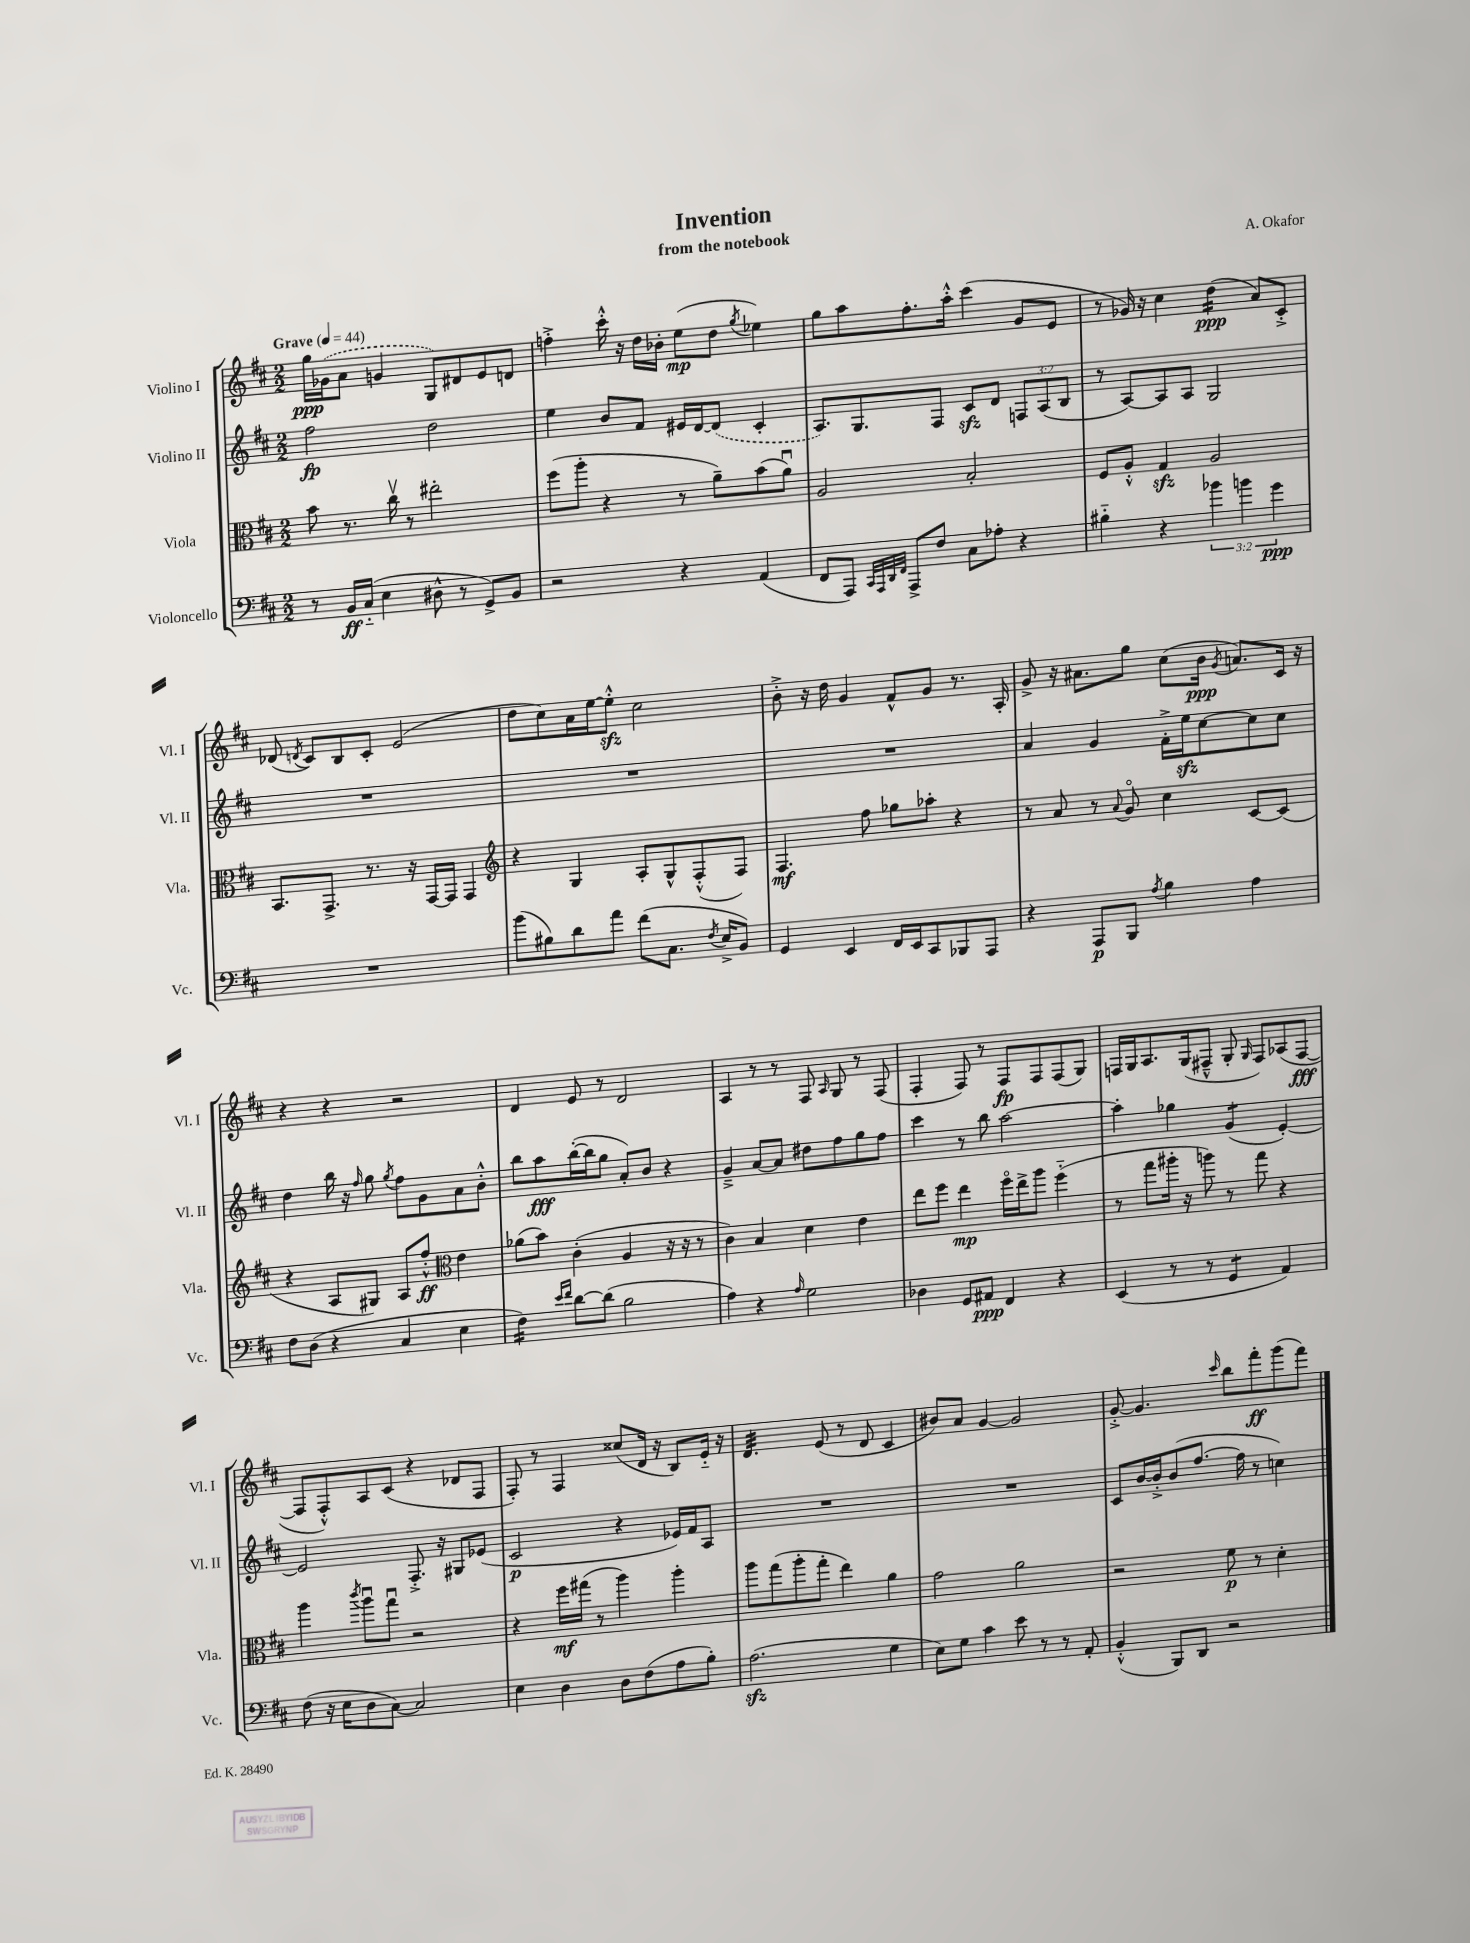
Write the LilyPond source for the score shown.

\header { title = "Invention" composer = "A. Okafor" subtitle = "from the notebook" }
<<
\new StaffGroup <<
\new Staff = "s0" \with { instrumentName = "Violino I" shortInstrumentName = "Vl. I" } {
    \clef treble \key d \major \numericTimeSignature \time 2/2 \tempo "Grave" 4 = 44
    \autoBeamOff g''16[\ppp \once \slurDashed ges'16( a'8] g'4 g8[) dis'8 e'8 d'8] |
    f''4-.-> cis'''16-.-^ r16 d''16[ bes'16]-. e''8[\mp( d''8] \acciaccatura { g''8 } ees''4) |
    g''8[ a''8 fis''8.-. a''16]-.-^ cis'''4( g'8[ e'8] |
    r8 ges'16) r16 cis''4 d''4:16\ppp( a'8[) cis'8]-.-> |
    des'8( \acciaccatura { d'8 } cis'8[) b8 cis'8]-. e'2( |
    d''8[ cis''8) a'16 e''16~ e''8]-.-^\sfz cis''2 |
    b'8-.-> r16 d''16 g'4 fis'8[-^ g'8] r8. a16-. |
    g'8-> r16 ais'8.[ g''8] cis''8[( b'16]\ppp \acciaccatura { g'8 } a'8.[) cis'16] r16 |
    r4 r4 r2 |
    d'4 e'8 r8 d'2 |
    a4 r8 r8 fis8 \grace { a16 } g8 r8 fis8( |
    fis4-. fis8) r8 fis8[\fp fis8 fis8( g8]) |
    f16[ g16 a8. g16( fis8]---^ g8-. \grace { g16 } fis8[) aes8( fis8]~\fff |
    fis8[ fis8-.-^) a8 cis'8]( r4 des'8[ fis8] |
    fis8-.) r8 fis4 cisis''8[( d'16] r16 b8[) e'16]-_ r16 |
    d'4.:32 e'8( r8 d'8 cis'4 |
    bis'8[) a'8] g'4~ g'2 |
    g'8~-.-> g'4. \grace { cis'''16 } b''8[ fis'''8-.\ff g'''8( fis'''8]) \bar "|." |
}
\new Staff = "s1" \with { instrumentName = "Violino II" shortInstrumentName = "Vl. II" } {
    \clef treble \key d \major \numericTimeSignature \time 2/2 \override Staff.TupletNumber.text = #tuplet-number::calc-fraction-text
    \autoBeamOff fis''2\fp d''2 |
    e''4 b'8[ fis'8] eis'16[ d'16~ \once \slurDashed d'8]( cis'4-. |
    a8.[) g8. fis8] cis'8[\sfz d'8] \tuplet 3/2 { f8[ a8( b8] } |
    r8 a8[~) a8 a8] g2 |
    R1 |
    R1 |
    R1 |
    a'4 g'4 fis'16[-.-> e''16\sfz cis''8~ cis''8 cis''8] |
    d''4 b''16 r16 \grace { fis''16 } g''8 \acciaccatura { g''8 } fis''8[ g'8 a'8 b'8]-.-^ |
    b''8[ a''8\fff b''16~-.( b''16 g''8] a'8[-.) b'8] r4 |
    g'4---> a'8[~ a'8] dis''8[ fis''8 g''8 fis''8] |
    cis'''4 r8 b''8 a''2~ |
    a''4-. ges''4 g'4:8( e'4~-.) |
    e'2 fis8.-.-> r16 gis8[ ees'8]( |
    cis'2\p r4 ees'16[) fis'16 a8] |
    R1 |
    R1 |
    cis'8[ b'16~ b'16-.-> b'8( fis''8.]~ fis''16 r8 c''4) \bar "|." |
}
\new Staff = "s2" \with { instrumentName = "Viola" shortInstrumentName = "Vla." } {
    \clef alto \key d \major \numericTimeSignature \time 2/2
    \autoBeamOff b'8 r8. cis''16\upbow r8 eis''2-. |
    fis''8[( a''8]-. r4 r8 a'8[--) b'8( a'8]\downbow) |
    a2 b2-. |
    fis8[ a8]-.-^ g4\sfz a2 |
    b,8.[ g,8.]-> r8. r16 g,16[~ g,16] g,4 |
    \clef treble r4 g4 a8[-. g8-^ fis8-.-^( fis8]) |
    fis4.\mf fis''8 ges''8[ aes''8]-. r4 |
    r8 a'8 r8 \appoggiatura { a'8 } g'8\flageolet cis''4 cis'8[~ cis'8]( |
    r4 a8[ gis8]) a8[ fis''8]-.-^\ff \clef alto e'4 |
    aes'8[( b'8]) cis'4-.( a4 r16 r16 r8 |
    cis'4) b4 d'4 e'4 |
    e''8[ fis''8] e''4\mp fis''16[\flageolet e''16-> a''8] fis''4-_( |
    r8 g''8[ ais''16]-. r16 a''8) r8 g''8 r4 |
    a''4 \acciaccatura { cis'''8 } a''8[\downbow g''8]\downbow r2 |
    r4 fis''16[\mf gis''16]( r8 a''4) a''4-. |
    a''8[ g''8( a''8-. g''8]-. e''4) a'4 |
    g'2 a'2 |
    r2 fis'8\p r8 d'4-. \bar "|." |
}
\new Staff = "s3" \with { instrumentName = "Violoncello" shortInstrumentName = "Vc." } {
    \clef bass \key d \major \numericTimeSignature \time 2/2 \override Staff.TupletNumber.text = #tuplet-number::calc-fraction-text
    \autoBeamOff r8 b,16[\ff cis16]-_( e4 dis8-^ r8 g,8[->) b,8] |
    r2 r4 a,4( |
    fis,8[ a,,8]) \grace { cis,32[ a,,32 d,32 fis,32] } a,,8[-> fis8] cis8[ aes8]-. r4 |
    bis4-_ r4 \tuplet 3/2 { bes'4 b'4 g'4\ppp } |
    R1 |
    b'8[( bis8) d'8 a'8] fis'8[( cis8.] \acciaccatura { fis8 } e16[-> b,8]) |
    g,4 e,4 fis,16[ e,16 cis,8 bes,,8 a,,8] |
    r4 a,,8[\p b,,8] \acciaccatura { a8 } b4 a4 |
    fis8[ d8]( r4 cis4 e4 |
    fis4:16) \grace { e'16[ fis'16] } d'8[~ d'8]( b2 |
    a4) r4 \grace { a16 } g2 |
    des4 g,8[ ais,8]\ppp fis,4 r4 |
    e,4( r8 r8 g,4:8 a,4) |
    fis8( r16 e16[ d8 cis8]~) cis2 |
    e4 d4 d8[ fis8( a8 b8]-.) |
    a2.\sfz( g4 |
    e8[) g8] cis'4 e'8 r8 r8 a,8-. |
    b,4-.-^( b,,8[) d,8] r2 \bar "|." |
}
>>
>>
\layout { \context { \Score \remove "Bar_number_engraver" } }
